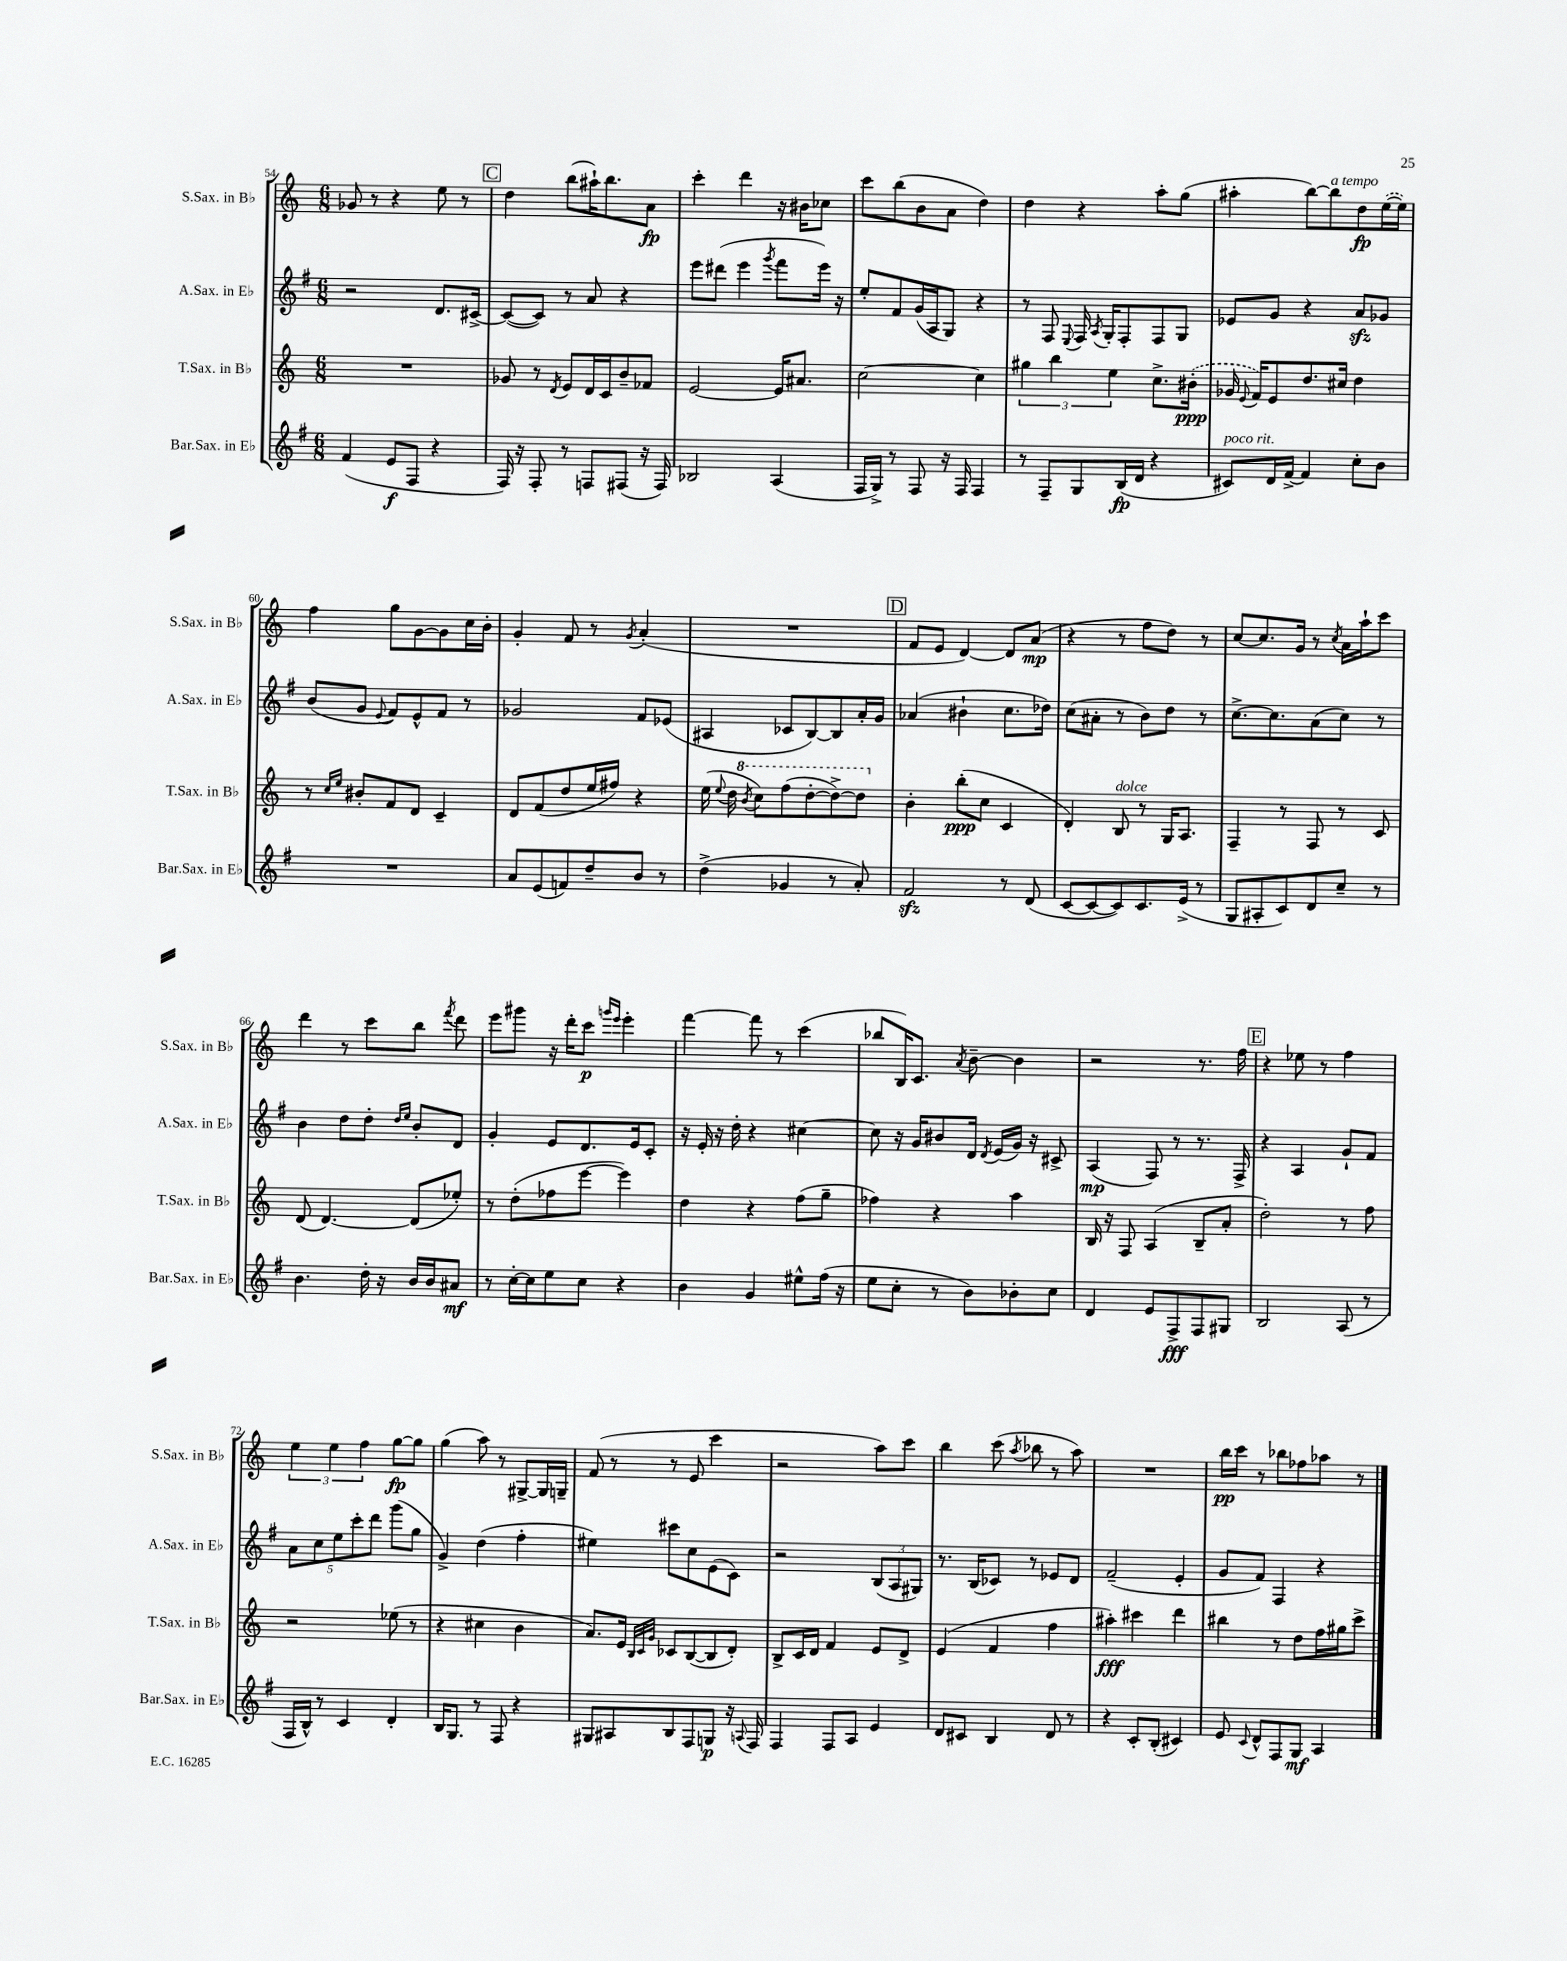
<<
\new StaffGroup <<
\new Staff = "s0" \with { instrumentName = "S.Sax. in Bb" shortInstrumentName = "S.Sax. in Bb" } {
    \clef treble \key c \major \numericTimeSignature \time 6/8
    \autoBeamOff ges'8 r8 r4 e''8 r8 |
    \mark \markup { \box "C" } d''4 b''8[( ais''16-!) b''8. a'8]\fp |
    c'''4-. d'''4 r16 bis'16[ ces''8] |
    c'''8[ b''8( b'8 a'8] d''4) |
    d''4 r4 a''8[-. g''8]( |
    ais''4-. b''8[~) b''8^\markup { \italic "a tempo" } d''8\fp \once \slurDashed e''16~( e''16]) |
    f''4 g''8[ g'8~ g'8 c''16 b'16]-. |
    g'4-. f'8 r8 \acciaccatura { g'8 } a'4-.( |
    R2. |
    \mark \markup { \box "D" } f'8[ e'8] d'4~) d'8[ a'8]\mp( |
    r4 r8 f''8[ d''8]) r8 |
    c''8[~ c''8. g'16] r8 \acciaccatura { c''8 } a'16[ a''16-! c'''8] |
    d'''4 r8 c'''8[ b''8] \acciaccatura { f'''8 } d'''8 |
    e'''8[ gis'''8] r16 d'''16[-. c'''8]\p \grace { g'''16[ e'''16] } e'''4-. |
    f'''4~ f'''8 r8 c'''4( |
    bes''8[ b16) c'8.] \acciaccatura { a'8 } b'8~-- b'4 |
    r2 r8. f''16 |
    \mark \markup { \box "E" } r4 ees''8 r8 f''4 |
    \tuplet 3/2 { e''4 e''4 f''4 } g''8[~\fp g''8] |
    g''4( a''8) r8 gis8[~-> gis16 g16]-- |
    f'8( r8 r8 e'8 c'''4 |
    r2 a''8[) c'''8] |
    b''4 c'''8( \acciaccatura { a''8 } bes''8 r8 a''8) |
    R2. |
    b''16[\pp c'''16] r8 bes''8[ fes''8 aes''8] r8 \bar "|." |
}
\new Staff = "s1" \with { instrumentName = "A.Sax. in Eb" shortInstrumentName = "A.Sax. in Eb" } {
    \clef treble \key g \major \numericTimeSignature \time 6/8
    \autoBeamOff r2 d'8.[ cis'16]~-> |
    \mark \markup { \box "C" } cis'8[~( cis'8]) r8 a'8 r4 |
    e'''8[ dis'''8]( e'''4 \acciaccatura { g'''8 } fis'''8[ e'''16]) r16 |
    e''8[-. fis'8 g'16( a16 g8]) r4 |
    r8 fis8 \appoggiatura { e8 } fis16 \acciaccatura { a8 } g16[-. fis8-. fis8 g8] |
    ees'8[ g'8] r4 a'8[\sfz ges'8] |
    b'8[( g'8] \appoggiatura { e'8 } fis'8[) e'8-^ fis'8] r8 |
    ges'2 fis'8[ ees'8]( |
    ais4 ces'8[ b8~) b8 a'16-. g'16] |
    \mark \markup { \box "D" } aes'4( bis'4-! c''8.[ des''16]) |
    c''8[( ais'8]-. r8 b'8[) d''8] r8 |
    c''8.[~-> c''8. a'8( c''8]) r8 |
    b'4 d''8[ d''8]-. \grace { d''16[ e''16] } b'8[-. d'8] |
    g'4-. e'8[ d'8. e'16 c'8]-. |
    r16 e'16-. r16 d''16-. r4 cis''4~ |
    cis''8 r16 g'16[ bis'8 d'16] \acciaccatura { d'8 } e'16[( g'16]) r16 cis'8-> |
    a4\mp( fis8) r8 r8. fis16-> |
    \mark \markup { \box "E" } r4 a4 g'8[-! fis'8] |
    \tuplet 5/4 { a'8[ c''8 e''8 c'''8-. d'''8] } g'''8[( g''8] |
    g'4->) d''4( fis''4-. |
    eis''4) cis'''8[ c''8 e'8( c'8]) |
    r2 \tuplet 3/2 { b8[( a8 gis8]) } |
    r8. b16[( ces'8]) r8 ees'8[ d'8] |
    fis'2--( e'4-. |
    g'8[ fis'8]) fis4 r4 \bar "|." |
}
\new Staff = "s2" \with { instrumentName = "T.Sax. in Bb" shortInstrumentName = "T.Sax. in Bb" } {
    \clef treble \key c \major \numericTimeSignature \time 6/8
    \autoBeamOff R2. |
    \mark \markup { \box "C" } ges'8 r8 \acciaccatura { d'8 } e'8[ d'16 c'16 b'8-- fes'8] |
    e'2~ e'16[ ais'8.] |
    c''2~ c''4 |
    \tuplet 3/2 { gis''4 b''4 e''4 } c''8.[-> \once \slurDashed bis'16]-.\ppp( |
    ges'16 \appoggiatura { e'8 } f'16[) e'8 d''8. cis''16] d''4 |
    r8 \grace { c''16[ e''16] } bis'8[-. f'8 d'8] c'4-- |
    d'8[ f'8( d''8 e''16 fis''16]) r4 |
    e''16( \appoggiatura { e''8 } d''16 \ottava #1 \acciaccatura { b''8 } c'''8[) f'''8( d'''8~-. d'''8~->) d'''8] \ottava #0 |
    \mark \markup { \box "D" } b'4-. b''8[-.\ppp( c''8] c'4 |
    d'4-.) b8^\markup { \italic "dolce" } r8 g16[ a8.] |
    f4-- r8 f8 r8 c'8 |
    d'8( d'4.~) d'8[( ees''8]-.) |
    r8 d''8[-.( fes''8 e'''8]~ e'''4) |
    d''4 r4 f''8[( g''8]-- |
    fes''4) r4 a''4 |
    b16 r16 f8 a4( b8[-- a'8]-. |
    \mark \markup { \box "E" } d''2-.) r8 f''8 |
    r2 ees''8( r8 |
    r4 cis''4 b'4 |
    a'8.[) e'16] \grace { b32[ c'32 g'32] } ces'8[ b8~( b8 d'8]-.) |
    b8[-> c'16 d'16] f'4 e'8[ d'8]-> |
    e'4( f'4 f''4 |
    ais''4-.\fff) cis'''4 d'''4 |
    bis''4 r8 d''8[ f''16 gis''16 c'''8]-> \bar "|." |
}
\new Staff = "s3" \with { instrumentName = "Bar.Sax. in Eb" shortInstrumentName = "Bar.Sax. in Eb" } {
    \clef treble \key g \major \numericTimeSignature \time 6/8
    \autoBeamOff fis'4( e'8[\f fis8] r4 |
    \mark \markup { \box "C" } fis16) r16 fis8-. r8 f8[ fis8]( r16 fis16) |
    bes2 a4( |
    fis16[ g16]->) r8 fis8 r16 fis16 fis4 |
    r8 fis8[-- g8 b16\fp( d'16] r4 |
    cis'8[^\markup { \italic "poco rit." }) d'16 fis'16]~-> fis'4 c''8[-. b'8] |
    R2. |
    a'8[ e'8( f'8) d''8-- b'8] r8 |
    d''4->( ges'4 r8 a'8-.) |
    \mark \markup { \box "D" } fis'2\sfz r8 d'8( |
    c'8[~ c'8~ c'8) c'8. e'16]->( r8 |
    g8[ ais8-. c'8) d'8 c''8]-- r8 |
    b'4. d''16-. r16 b'16[ b'16 ais'8]\mf |
    r8 c''16[~-. c''16 e''8 c''8] r4 |
    b'4 g'4 eis''8[-^ fis''16]( r16 |
    e''8[ c''8]-. r8 b'8[) bes'8-. c''8] |
    d'4 e'8[ fis8->\fff fis8 gis8] |
    \mark \markup { \box "E" } b2 a8( r8 |
    fis16[ b16]-^) r8 c'4 d'4-. |
    b16[ g8.] r8 fis8 r4 |
    gis8[ ais8 b8 fis8 g8]\p r16 \appoggiatura { a8 } fis16 |
    fis4 fis8[ a8] e'4 |
    d'8[ cis'8] b4 d'8 r8 |
    r4 c'8[-. b8]-.( cis'4) |
    e'8 \appoggiatura { c'8 } d'8[-^ fis8 g8]\mf a4 \bar "|." |
}
>>
>>
\layout { \context { \Score currentBarNumber = #54 } }
